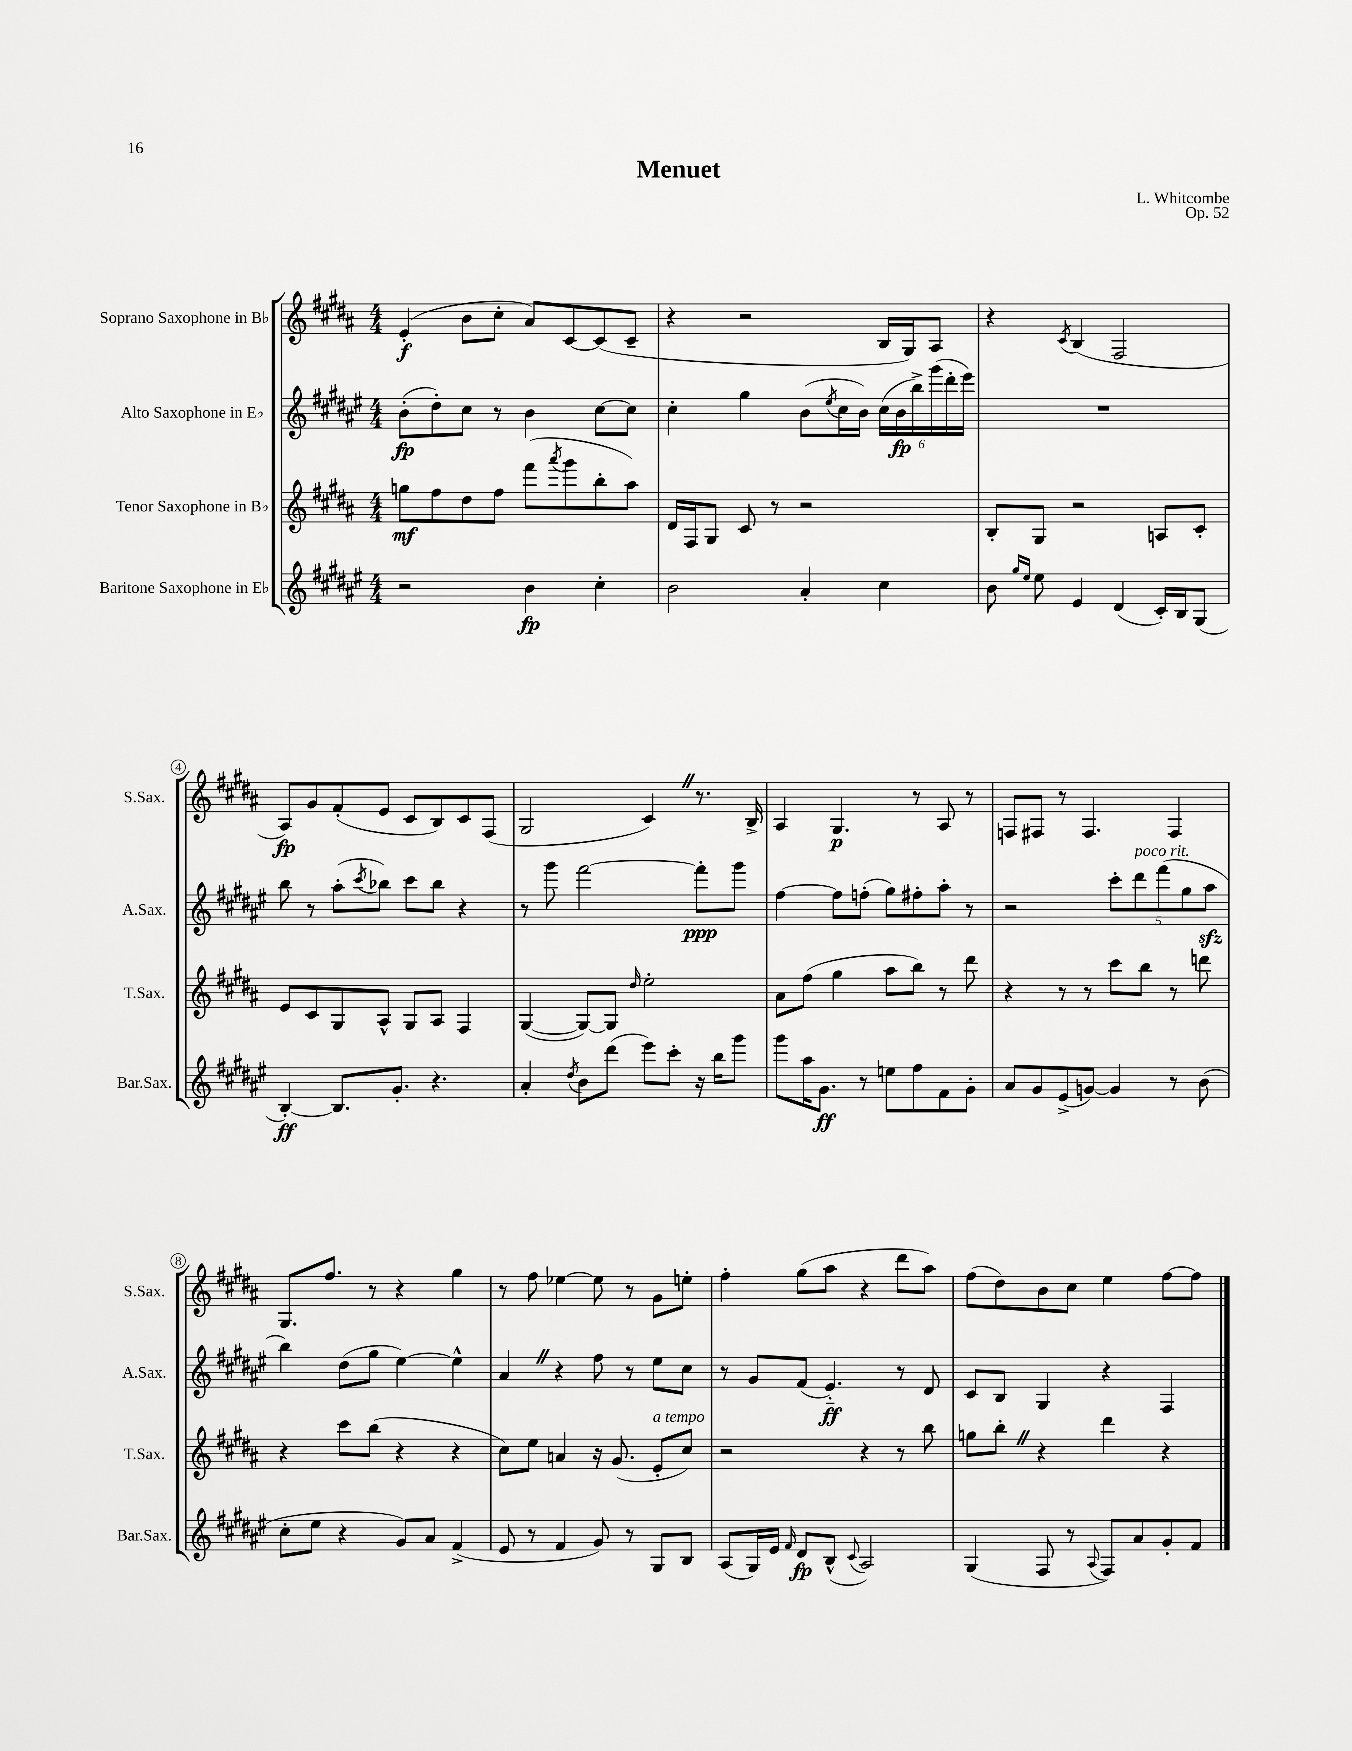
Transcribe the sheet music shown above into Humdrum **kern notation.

**kern	**kern	**kern	**kern
*staff4	*staff3	*staff2	*staff1
*clefG2	*clefG2	*clefG2	*clefG2
*k[f#c#g#d#a#e#]	*k[f#c#g#d#a#]	*k[f#c#g#d#a#e#]	*k[f#c#g#d#a#]
*M4/4	*M4/4	*M4/4	*M4/4
2r	8gg\L	(8b'\L	(4e'/
.	8ff#\	8dd#'\)	.
.	8dd#\	8cc#\J	8b\L
.	8ff#\J	8r	8cc#'\J
4b\	(8fff#\L	4b\	8a#/L)
.	8qaaa#/	.	.
.	8ggg#\	.	[8c#/
4cc#'\	8bb'\	[8cc#\L	(8c#/]
.	8aa#\J)	8cc#\]J	8c#~/J
=	=	=	=
2b\	16d#/LL	4cc#'\	4r
.	16F#/J	.	.
.	8G#/J	.	.
.	8c#/	4gg#\	2r
.	8r	.	.
4a#'/	2r	(8b\L	.
.	.	8qee#/	.
.	.	16cc#\L	.
.	.	16b\JJ)	.
4cc#\	.	(24cc#\LL	16B/LL
.	.	24b\	.
.	.	.	16G#/J)
.	.	24bb^\)	.
.	.	(24ggg#\	8A#/J
.	.	24ddd#'\	.
.	.	24eee#\JJ)	.
=	=	=	=
8b\	8B'/L	1r	4r
16qqgg#/LL	.	.	.
16qqee#/JJ	.	.	.
8ee#\	8G#/J	.	.
.	.	.	8qc#/
4e#/	2r	.	(4B/
(4d#/	.	.	2F#/
16c#'/LL)	8A/L	.	.
16B/J	.	.	.
(8G#/J	8c#'/J	.	.
=	=	=	=
[4B'/)	8e/L	8bb\	8A#/L)
.	8c#/	8r	8g#/
8.B/]L	8G#/	(8aa#'\L	(8f#'/
.	.	8qccc#/	.
.	8A#^^/J	8bb-\J)	8e/J
8.g#'/J	.	.	.
.	8G#/L	8ccc#\L	8c#/L
4.r	8A#/J	8bb-\J	8B/)
.	4F#/	4r	8c#/
.	.	.	(8F#/J
=	=	=	=
4a#'/	([4G#/	8r	2G#/
.	.	8ggg#\	.
8qdd#/	.	.	.
8b\L	8G#/_L)	[2fff#\	.
(8ddd#\J	8G#/]J	.	.
.	16qqdd#/	.	.
8eee#\L)	2ee'\	.	4c#/)
8ccc#'\J	.	.	.
16r	.	8fff#'\]L	8.r
16bb\LK	.	.	.
8ggg#\J	.	8ggg#\J	.
.	.	.	16B^/
=	=	=	=
8ggg#\L	8a#\L	[4ff#\	4A#/
16aa#\K	(8ff#\J	.	.
8.g#\J	.	.	.
.	4gg#\	8ff#\]L	4.G#/
8r	.	(8ff'\J	.
8ee\L	8aa#\L	8gg#\L)	.
8ff#\	8bb\J)	8ff#'\	8r
8f#\	8r	8aa#'\J	8A#/
8g#'\J	8ddd#\	8r	8r
=	=	=	=
8a#/L	4r	2r	8F/L
8g#/	.	.	8F#/J
(8e#^/	8r	.	8r
[8g/J)	8r	.	4.F#/
4g/]	8ccc#\L	10ccc#'\L	.
.	.	10ddd#\	.
.	8bb\J	.	.
.	.	(10fff#\	.
8r	8r	.	4F#/
.	.	10gg#\	.
(8b\	8ddd\	.	.
.	.	10aa#\J	.
=	=	=	=
8cc#'\L	4r	4bb\)	8.G#/L
8ee#\J	.	.	.
.	.	.	8.ff#/J
4r	8ccc#\L	(8dd#\L	.
.	(8bb\J	8gg#\J	8r
8g#/L)	4r	[4ee#\)	4r
8a#/J	.	.	.
(4f#^/	4r	4ee#^^\]	4gg#\
=	=	=	=
8e#/	8cc#\L)	4a#/	8r
8r	8ee\J	.	8ff#\
4f#/	4a/	4r	[4ee-\
8g#/)	16r	8ff#\	8ee-\]
.	(8.g#/	.	.
8r	.	8r	8r
8G#/L	8e'/L	8ee#\L	8g#\L
8B/J	8cc#/J)	8cc#\J	8ee'\J
=	=	=	=
(8A#/L	2r	8r	4ff#'\
16G#/L)	.	8g#/L	.
16e#/JJ	.	.	.
16qqf#/	.	.	.
8d#/L	.	(8f#/J	(8gg#\L
(8B^^/J	.	4.e#'~/)	8aa#\J
8qqc#/	.	.	.
2A#/)	4r	.	4r
.	8r	8r	8ddd#\L
.	8bb\	8d#/	8aa#\J)
=	=	=	=
(4G#/	8gg\L	8c#/L	(8ff#\L
.	8bb'\J	8B/J	8dd#\)
8F#/	4r	4G#/	8b\
8r	.	.	8cc#\J
8qqA#/	.	.	.
8F#/L)	4ddd#\	4r	4ee\
8a#/	.	.	.
8g#'/	4r	4F#/	[8ff#\L
8f#/J	.	.	8ff#\]J
==	==	==	==
*-	*-	*-	*-
